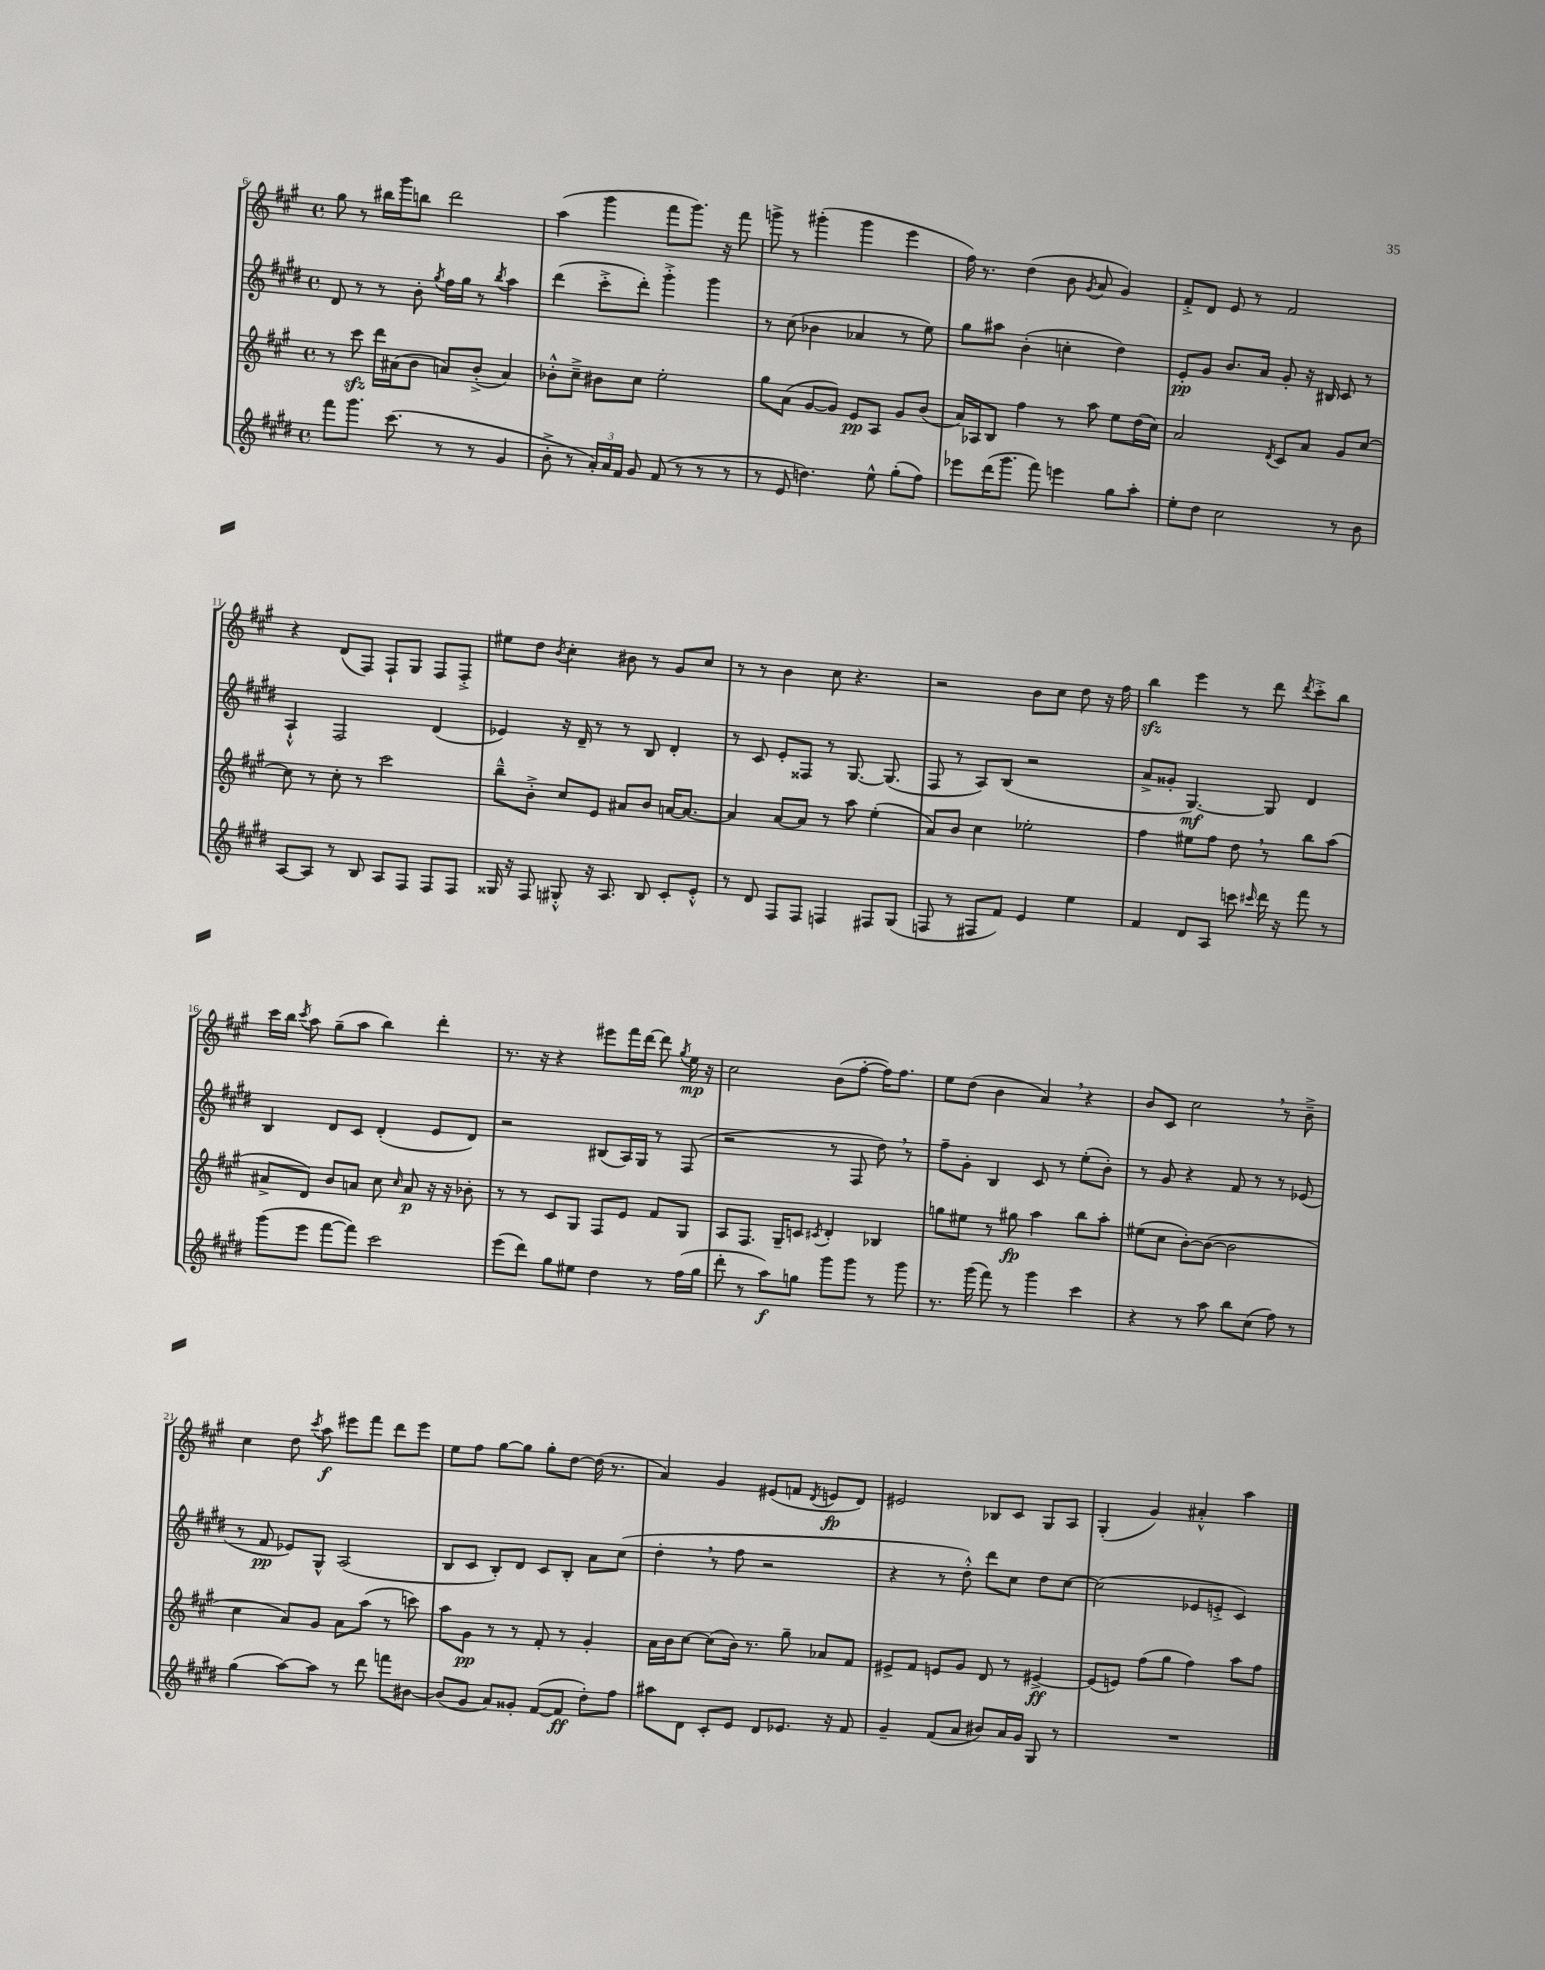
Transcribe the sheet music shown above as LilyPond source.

<<
\new StaffGroup <<
\new Staff = "s0" {
    \clef treble \key a \major \defaultTimeSignature \time 4/4
    \autoBeamOff gis''8 r8 bis''16[ gis'''16 b''8] d'''2 |
    a''4( gis'''4 fis'''8[ gis'''8.]) r16 fis'''8 |
    g'''8-> r8 gis'''4-.( gis'''4 e'''4 |
    fis''16) r8. d''4( b'8 \acciaccatura { gis'8 } a'8 gis'4) |
    fis'8[-.-> d'8] e'8 r8 fis'2 |
    r4 d'8[( fis8]) fis8[-! gis8] fis8[ fis8]-.-> |
    eis''8[ d''8] \acciaccatura { b'8 } cis''4-. bis'8 r8 gis'8[ cis''8] |
    r8 r8 b'4 cis''8 r4. |
    r2 b'8[ cis''8] d''8 r16 fis''16 |
    b''4\sfz e'''4 r8 d'''8 \acciaccatura { d'''8 } cis'''8[-.-> b''8] |
    cis'''16[ b''16] \acciaccatura { cis'''8 } a''8 gis''8[--( a''8] b''4) d'''4-. |
    r8. r16 r4 eis'''8[ fis'''16 d'''16]~ d'''8 \acciaccatura { gis''8 } e''16\mp r16 |
    cis''2 b'8[( fis''8]~-. fis''16[) fis''8.] |
    e''8[ d''8]( b'4 a'4) \breathe r4 |
    b'8[ cis'8] cis''2 \breathe r8 b'8---> |
    cis''4 d''8 \acciaccatura { cis'''8 } a''8\f eis'''8[ fis'''8] d'''8[ eis'''8] |
    e''8[ fis''8] gis''8[~ gis''8] gis''8[-. d''8]~ d''16( r8. |
    a'4) gis'4 eis'8[( f'8] \acciaccatura { d'8 } e'8[\fp d'8]) |
    eis'2 bes8[ cis'8] gis8[ a8] |
    gis4-.( gis'4) ais'4-.-^ a''4 \bar "|." |
}
\new Staff = "s1" {
    \clef treble \key e \major \defaultTimeSignature \time 4/4
    \autoBeamOff dis'8 r8 r8 b'8-. \acciaccatura { gis''8 } fis''16[ gis''16] r8 \acciaccatura { b''8 } a''4 |
    dis'''4( cis'''8[-.-> dis'''8]-.) gis'''4-.-> gis'''4 |
    r8 cis''8( bes'4 aes'4 r8 e''8) |
    gis''8[ ais''8] b'4-.( c''4-. dis''4) |
    e'8[-.\pp gis'8] b'8.[ a'16] gis'8-. r16 bis16 cis'8 r8 |
    a4-!-^ fis2 dis'4( |
    ees'4) r16 dis'16-- r8 r8 b8 dis'4-. |
    r8 cis'8 e'8[-. fisis8] r8 gis8.~ gis8.( |
    fis8 r8 a8[) b8]( r2 |
    a'8[-> gisis'8]-. gis4.~\mf) gis8 dis'4 |
    b4 dis'8[ cis'8] dis'4-.( e'8[ dis'8]) |
    r2 bis8[( a16) gis16] r8 fis8( |
    r2 r8 fis8 dis''8) \breathe r8 |
    fis''8[-- gis'8]-. b4 cis'8 r8 e''8[-.( b'8]-.) |
    r8 gis'8 r4 fis'8 r8 r8 ees'8( |
    r8 fis'8\pp ees'8[) gis8]-^ a2( |
    b8[ cis'8] b8[-.) dis'8] cis'8[ b8]-. a'8[ cis''8]( |
    dis''4-. \breathe r8 fis''8 r2 |
    r4 r8 dis''8-.-^) dis'''8[ cis''8] dis''8[ cis''8]~ |
    cis''2( ees'8[ e'8]-.-> cis'4) \bar "|." |
}
\new Staff = "s2" {
    \clef treble \key a \major \defaultTimeSignature \time 4/4
    \autoBeamOff r8 cis'''8\sfz d'''16[ ais'16( b'8] a'8[) b'8]-.->( a'4) |
    bes'8[-.-^ cis''8]---> bis'8[ cis''8] e''2-. |
    gis''8[ a'8]( gis'8[~ gis'8]) e'8[\pp a8] gis'8[ b'8]( |
    a'16[) aes16 b8] fis''4 r8 a''8 e''8[ d''16( cis''16]) |
    a'2 \acciaccatura { d'8 } cis'8[ a'8] gis'8[ cis''8]~ |
    cis''8 r8 cis''8-. r8 cis'''2 |
    b''8[---^ b'8]-.-> cis''8[ e'8] ais'8[ b'8] a'16[~ a'8.]~ |
    a'4 a'8[~ a'8] r8 a''8 e''4-.( |
    a'8[) b'8] cis''4 ees''2-. |
    fis''4 eis''8[ fis''8] d''8 \breathe r8 b''8[ a''8]( |
    ais'8[-> d'8]) b'8[ a'8] cis''8 \grace { cis''16 } a'8\p r16 r16 bes'8-. |
    r8 r8 cis'8[ gis8] fis8[ e'8] fis'8[ gis8] |
    a8[ fis8.] gis16[-- c'8] \acciaccatura { cis'8 } d'4-. bes4 |
    g''8[ eis''8] r8 gis''8\fp a''4 b''8[ a''8]-. |
    eis''8[( cis''8] b'8[~-.) b'8]~( b'2 |
    cis''4 a'8[) gis'8] a'8[ a''8]( r8 c'''8) |
    a''8[ gis'8]\pp r8 r8 fis'8-. r8 gis'4-. |
    a'16[ b'16 cis''8]~ cis''8[( b'16]) r8. gis''8-- aes'8[ fis'8] |
    eis'8[-> fis'8] e'8[ gis'8] d'8 r8 eis'4~->\ff |
    eis'8[( e'8]) fis''8[( gis''8] fis''4) a''8[ fis''8] \bar "|." |
}
\new Staff = "s3" {
    \clef treble \key e \major \defaultTimeSignature \time 4/4
    \autoBeamOff fis'''8[ gis'''8.] cis'''8.( r8 r8 gis'4 |
    b'8-.-> r8 \tuplet 3/2 { a'16[-.) a'16 fis'16] } gis'8 fis'8( r8 r8 r8 |
    r8 e'8 d''4.) e''8-^ gis''8[-.( fis''8]) |
    ees'''8[ dis'''16( gis'''8.] fis'''8) e'''4 gis''8[ a''8]-. |
    e''8[-. dis''8] cis''2 r8 b'8 |
    a8[~ a8] r8 b8 a8[ fis8] fis8[ fis8] |
    gisis16 r16 fis8 gis8-.-^ r16 a8. b8 cis'8[-. e'8]-.-^ |
    r8 dis'8 fis8[ fis8] f4 fis8[ gis8]( |
    f8 r8 fis8[ fis'8]) e'4 e''4 |
    fis'4 dis'8[ a8] c'''8 \grace { cis'''16 } dis'''16 r16 fis'''8 r8 |
    gis'''8[( e'''8] fis'''8[~ fis'''8]) cis'''2 |
    e'''8[( dis'''8]) gis''8[ eis''8] dis''4 r8 fis''16[( gis''16] |
    dis'''8-. r8 a''8[\f) g''8] gis'''8[ gis'''8] r8 gis'''8 |
    r8. gis'''16( fis'''8) r8 gis'''4 cis'''4 |
    r4 r8 a''8 b''8[ cis''8]( fis''8) r8 |
    gis''4( a''8[~) a''8] r8 dis'''8 f'''8[ bis'8]~ |
    bis'8[( gis'8] a'8[) gisis'8]-. fis'8[~( fis'8]\ff dis''8[-.) fis''8] |
    ais''8[ dis'8] cis'8[-. e'8] dis'8[ ees'8.] r16 fis'8 |
    gis'4-- fis'8[( a'8] bis'8[) a'16 gis'16] gis8 r8 |
    R1 \bar "|." |
}
>>
>>
\layout { \context { \Score currentBarNumber = #6 } }
